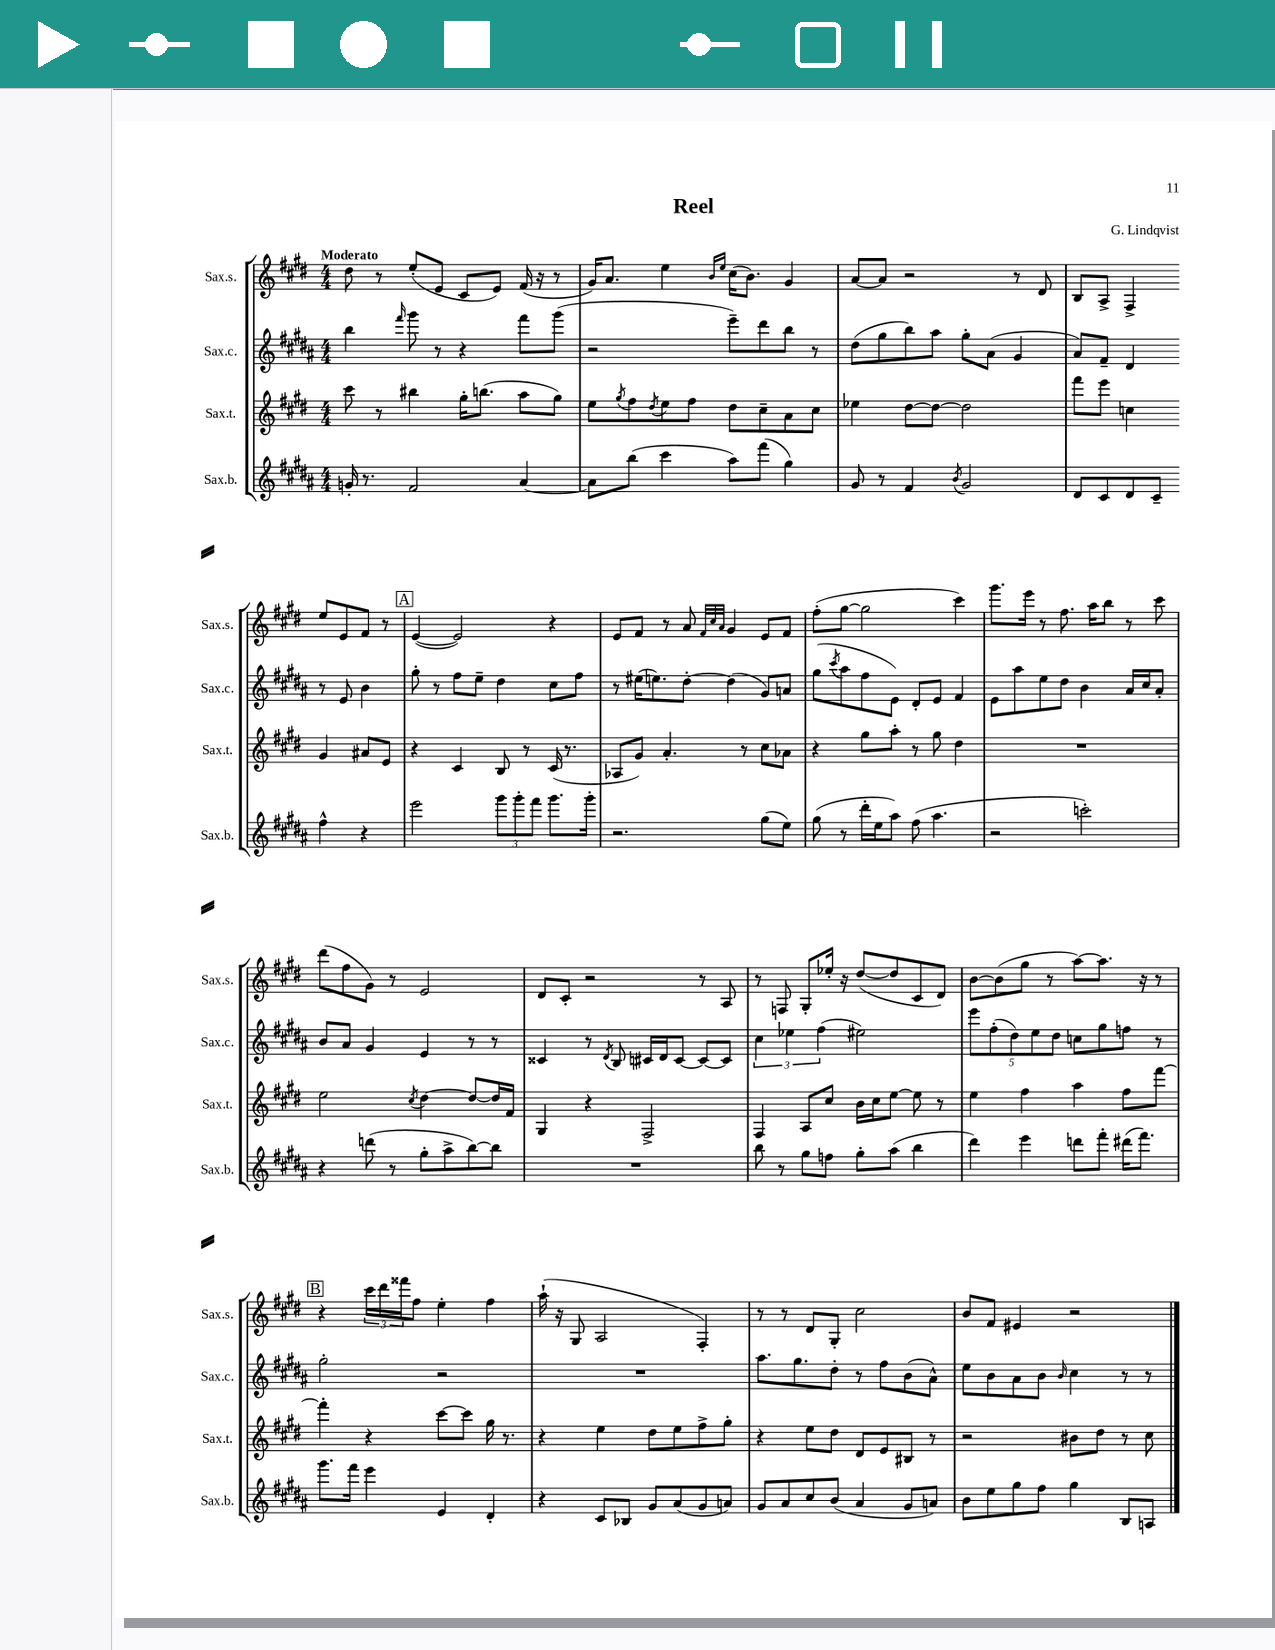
\header { title = "Reel" composer = "G. Lindqvist" }
<<
\new StaffGroup <<
\new Staff = "s0" \with { instrumentName = "Sax.s." shortInstrumentName = "Sax.s." } {
    \clef treble \key e \major \numericTimeSignature \time 4/4 \tempo "Moderato"
    dis''8 r8 e''8-.( e'8 cis'8 e'8) fis'16( r16 r8 |
    gis'16) a'8. e''4 \grace { b'16 e''16 } cis''16( b'8.) gis'4 |
    a'8~ a'8 r2 r8 dis'8 |
    b8 a8-> fis4-> e''8 e'8 fis'8 r8 |
    \mark \markup { \box "A" } e'4~( e'2) r4 |
    e'8 fis'8 r8 a'8 \grace { fis'32 cis''32 a'32 } gis'4 e'8 fis'8 |
    fis''8-.( gis''8~ gis''2 cis'''4) |
    gis'''8. e'''16 r8 fis''8. a''16 b''8 r8 cis'''8 |
    dis'''8( fis''8 gis'8) r8 e'2 |
    dis'8 cis'8-. r2 r8 a8 |
    r8 f8 gis8-. ees''16-. r16 dis''8~( dis''8 cis'8 dis'8) |
    b'8~ b'8( gis''8 r8 a''8~) a''8. r16 r8 |
    \mark \markup { \box "B" } r4 \tuplet 3/2 { cis'''16 dis'''16 fisis'''16 } fis''8 e''4-. fis''4 |
    a''16-!( r16 gis8 a2 fis4-.) |
    r8 r8 dis'8 gis8-. cis''2 |
    b'8 fis'8 eis'4 r2 \bar "|." |
}
\new Staff = "s1" \with { instrumentName = "Sax.c." shortInstrumentName = "Sax.c." } {
    \clef treble \key b \major \numericTimeSignature \time 4/4
    b''4 \grace { fis'''16 } gis'''8 r8 r4 fis'''8 gis'''8( |
    r2 e'''8--) dis'''8 b''8 r8 |
    dis''8( gis''8 b''8) ais''8 gis''8-. ais'8( gis'4 |
    ais'8) fis'8-- dis'4 r8 e'8 b'4 |
    \mark \markup { \box "A" } gis''8-. r8 fis''8 e''8-- dis''4 cis''8 fis''8 |
    r8 eis''16( e''8.) dis''8~-. dis''4( gis'8) a'8 |
    gis''8( \acciaccatura { cis'''8 } ais''8 fis''8 e'8) dis'8-. e'8 fis'4 |
    e'8 ais''8 e''8 dis''8 b'4 ais'16 cis''16 ais'8-. |
    b'8 ais'8 gis'4 e'4 r8 r8 |
    cisis'4 r8 \acciaccatura { dis'8 } b8 cis'16 dis'16 cis'8~ cis'8~ cis'8 |
    \tuplet 3/2 { cis''4 ees''4 fis''4( } eis''2) |
    \tuplet 5/4 { e'''8 fis''8-.( dis''8) e''8 dis''8 } c''8 gis''8 f''8 r8 |
    \mark \markup { \box "B" } gis''2-. r2 |
    R1 |
    ais''8. gis''8. dis''8-. r8 fis''8 b'8( ais'8-^) |
    e''8 b'8 ais'8 b'8 \grace { b'16 } cis''4 r8 r8 \bar "|." |
}
\new Staff = "s2" \with { instrumentName = "Sax.t." shortInstrumentName = "Sax.t." } {
    \clef treble \key e \major \numericTimeSignature \time 4/4
    cis'''8 r8 bis''4 gis''16-. b''8.( a''8 gis''8) |
    e''8 \acciaccatura { gis''8 } fis''8 \acciaccatura { dis''8 } e''8 fis''8 dis''8 cis''8-- a'8 cis''8 |
    ees''4 dis''8~ dis''8~ dis''2 |
    fis'''8 e'''8 c''4 gis'4 ais'8 e'8 |
    \mark \markup { \box "A" } r4 cis'4 b8 r8 cis'16( r8. |
    aes8 gis'8) a'4.-. r8 cis''8 aes'8 |
    r4 gis''8 a''8-. r8 gis''8 dis''4 |
    R1 |
    e''2 \acciaccatura { cis''8 } dis''4~ dis''8~ dis''16 fis'16 |
    gis4 r4 fis2-> |
    fis4 a8 cis''8 b'16 cis''16 e''8~ e''8 r8 |
    e''4 fis''4 a''4 fis''8 fis'''8~ |
    \mark \markup { \box "B" } fis'''4-. r4 cis'''8~ cis'''8 gis''16 r8. |
    r4 e''4 dis''8 e''8 fis''8-> gis''8-. |
    r4 e''8 dis''8 dis'8 e'8 bis8 r8 |
    r2 bis'8 dis''8 r8 cis''8 \bar "|." |
}
\new Staff = "s3" \with { instrumentName = "Sax.b." shortInstrumentName = "Sax.b." } {
    \clef treble \key b \major \numericTimeSignature \time 4/4
    g'16-. r8. fis'2 ais'4~ |
    ais'8 b''8( cis'''4 ais''8) fis'''8( gis''4) |
    gis'8 r8 fis'4 \acciaccatura { b'8 } gis'2 |
    dis'8 cis'8 dis'8 cis'8-- fis''4-^ r4 |
    \mark \markup { \box "A" } e'''2 \tuplet 3/2 { gis'''8 gis'''8-. fis'''8 } gis'''8. gis'''16-. |
    r2. gis''8( e''8) |
    gis''8( r8 dis'''16-. e''16 ais''8) fis''8( ais''4. |
    r2 c'''2-.) |
    r4 d'''8( r8 gis''8-. ais''8-> b''8~) b''8 |
    R1 |
    b''8 r8 gis''8 f''8 gis''8-. ais''8( b''4 |
    dis'''4) e'''4 d'''8 fis'''8-. dis'''16( fis'''8.) |
    \mark \markup { \box "B" } gis'''8. fis'''16 e'''4 e'4 dis'4-. |
    r4 cis'8 bes8 gis'8 ais'8( gis'8 a'8) |
    gis'8 ais'8 cis''8 b'8( ais'4 gis'8 a'8) |
    b'8 e''8 gis''8 fis''8 gis''4 b8 a8 \bar "|." |
}
>>
>>
\layout { \context { \Score \remove "Bar_number_engraver" } }
